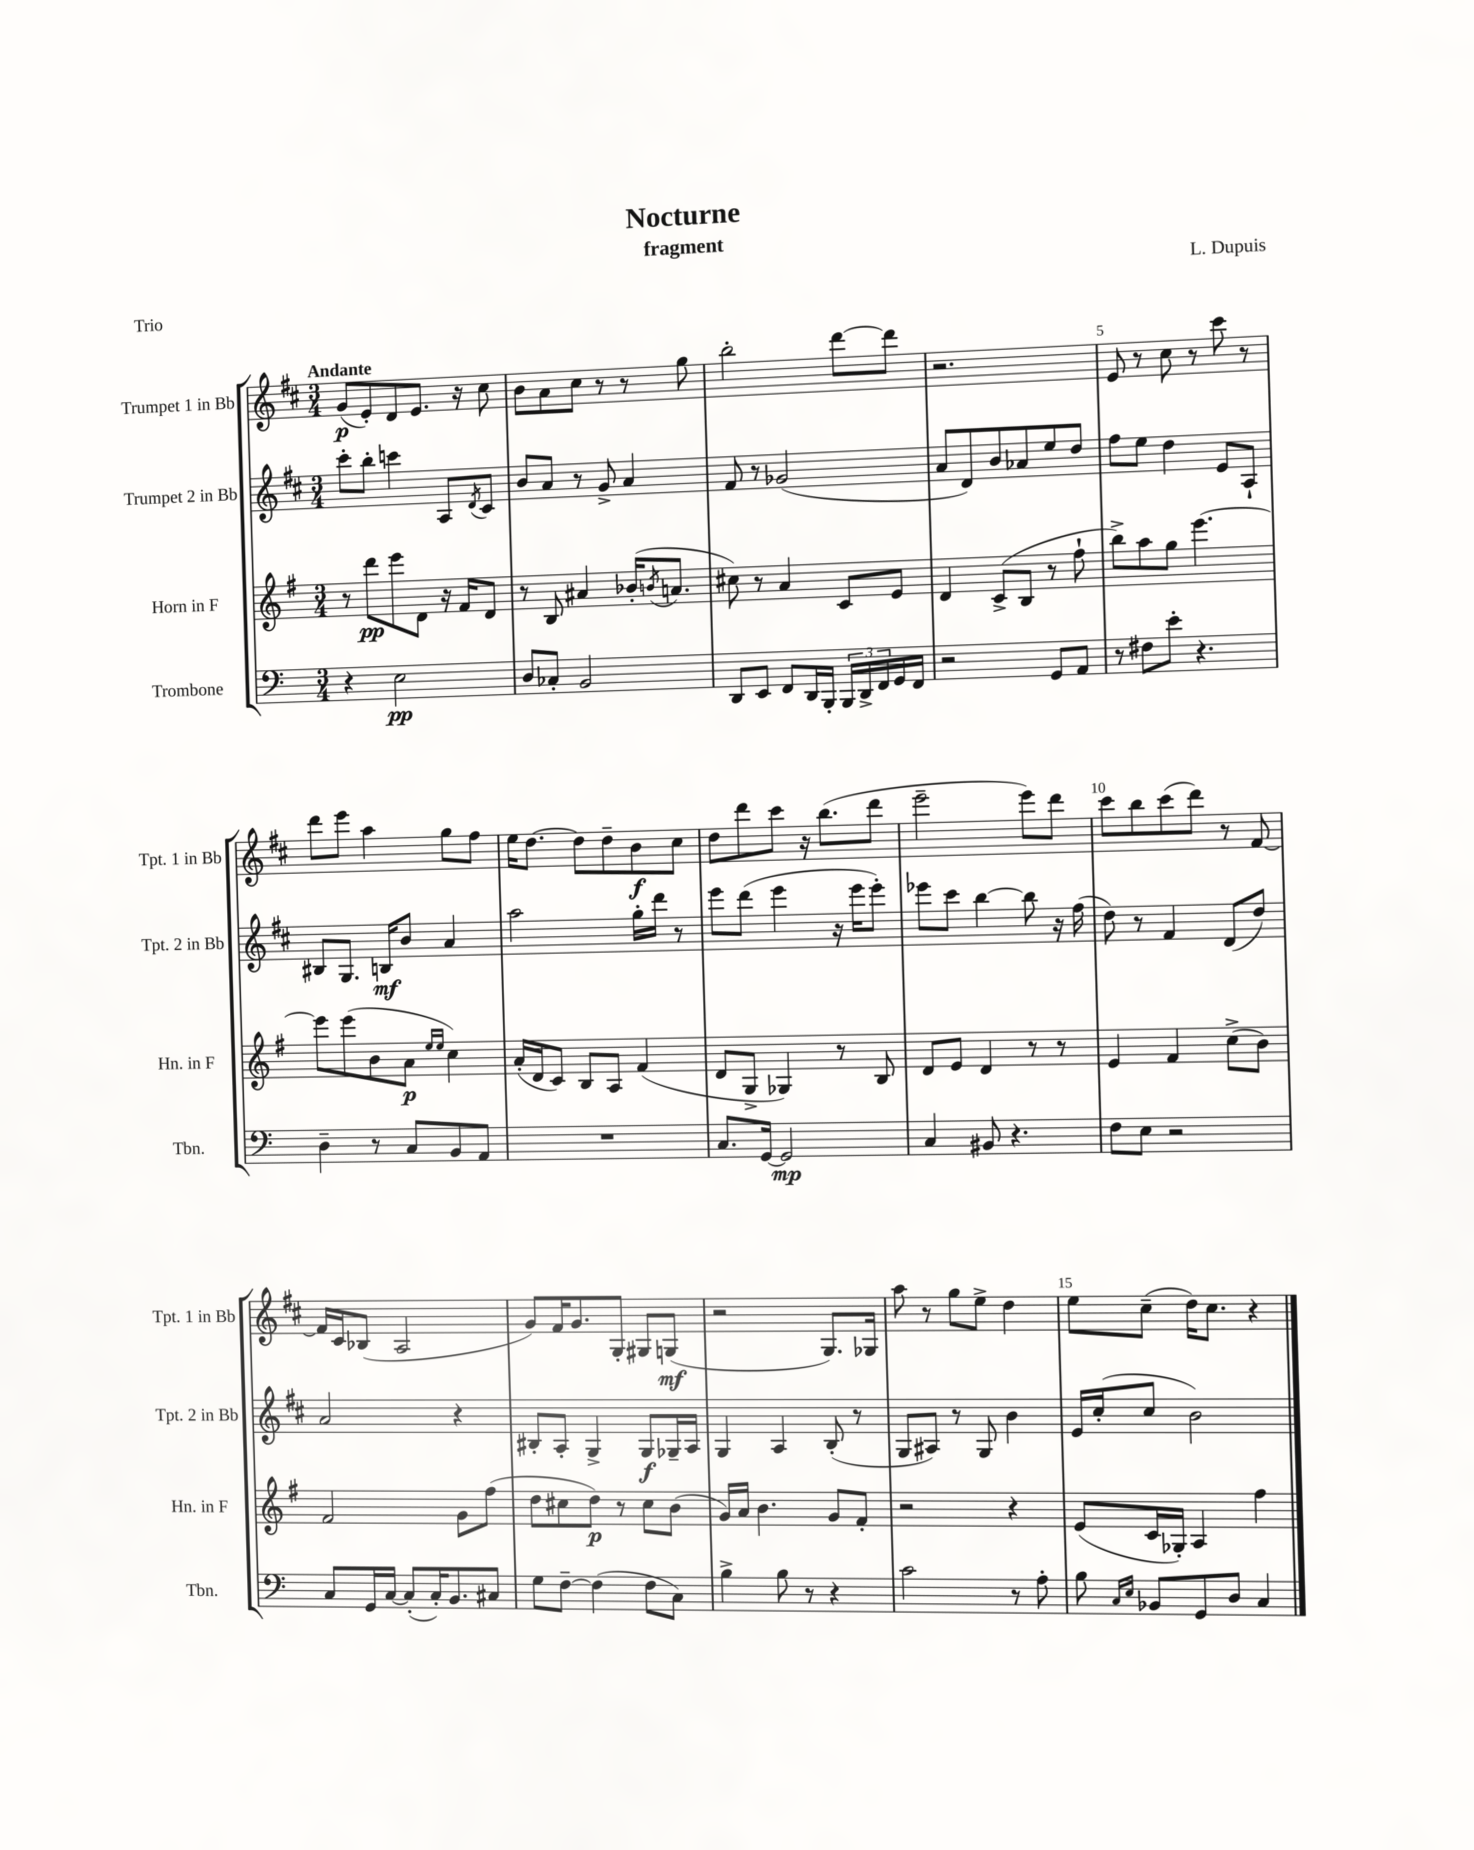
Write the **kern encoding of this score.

**kern	**dynam	**kern	**dynam	**kern	**dynam	**kern	**dynam
*part4	*part4	*part3	*part3	*part2	*part2	*part1	*part1
*staff4	*staff4	*staff3	*staff3	*staff2	*staff2	*staff1	*staff1
*I"Trombone	*	*I"Horn in F	*	*I"Trumpet 2 in Bb	*	*I"Trumpet 1 in Bb	*
*I'Tbn.	*	*I'Hn. in F	*	*I'Tpt. 2 in Bb	*	*I'Tpt. 1 in Bb	*
*clefF4	*	*clefG2	*	*clefG2	*	*clefG2	*
*k[]	*	*k[f#]	*	*k[f#c#]	*	*k[f#c#]	*
*M3/4	*	*M3/4	*	*M3/4	*	*M3/4	*
=1	=1	=1	=1	=1	=1	=1	=1
!	!	!	!	!	!	!LO:TX:a:B:t=Andante	!
4r	.	8r	.	8ccc#'\L	.	(8g/L	p
.	.	8ddd\L	pp	8bb'\J	.	8e'/)	.
2E\	pp	8eee\	.	4cccn\	.	8d/	.
.	.	8d\J	.	.	.	8.e/J	.
.	.	16r	.	8A/L	.	.	.
.	.	16f#/KL	.	.	.	16r	.
.	.	.	.	8qd/	.	.	.
.	.	8d/J	.	8c#/J	.	8cc#\	.
=2	=2	=2	=2	=2	=2	=2	=2
8D/L	.	8r	.	8b/L	.	8b\L	.
8C-X'/J	.	8B/	.	8a/J	.	8a\	.
2BB/	.	4a#X/	.	8r	.	8cc#\J	.
.	.	.	.	8g^/	.	8r	.
.	.	(16b-X'/KL	.	4a/	.	8r	.
.	.	8qbn/	.	.	.	.	.
.	.	8.an/J	.	.	.	.	.
.	.	.	.	.	.	8gg\	.
=3	=3	=3	=3	=3	=3	=3	=3
8DD/L	.	8cc#X\)	.	8f#/	.	2bb'\	.
8EE/J	.	8r	.	8r	.	.	.
8FF/L	.	4a/	.	(2g-X/	.	.	.
16DD/L	.	.	.	.	.	.	.
16BBB'/JJ	.	.	.	.	.	.	.
24BBB/LL	.	8c/L	.	.	.	[8ddd\L	.
24DD^/	.	.	.	.	.	.	.
24FF/	.	.	.	.	.	.	.
16GG/	.	8e/J	.	.	.	8ddd\J]	.
16FF/JJ	.	.	.	.	.	.	.
=4	=4	=4	=4	=4	=4	=4	=4
2r	.	4d/	.	8a/L	.	2.r	.
.	.	.	.	8d/)	.	.	.
.	.	(8c^/L	.	8b/	.	.	.
.	.	8B/J	.	8a-X/	.	.	.
8GG/L	.	8r	.	8ee/	.	.	.
8AA/J	.	8ff#`\	.	8dd/J	.	.	.
=5	=5	=5	=5	=5	=5	=5	=5
8r	.	8bb^\L)	.	8ff#\L	.	8e/	.
8F#X\L	.	8aa\	.	8ee\J	.	8r	.
8e'\J	.	8gg\J	.	4dd\	.	8cc#\	.
4.r	.	[4.eee\	.	.	.	8r	.
.	.	.	.	8e/L	.	8ccc#\	.
.	.	.	.	8A`/J	.	8r	.
!!LO:LB:g=z
=6	=6	=6	=6	=6	=6	=6	=6
4D~\	.	8eee\L]	.	8B#X/L	.	8ddd\L	.
.	.	(8eee\	.	8.G/J	.	8eee\J	.
8r	.	8b\	.	.	.	4aa\	.
.	.	.	.	16Bn/KL	mf	.	.
8C/L	.	8a\J	p	8b/J	.	.	.
.	.	16qqee/LL	.	.	.	.	.
.	.	16qqee/JJ	.	.	.	.	.
8BB/	.	4cc\)	.	4a/	.	8gg\L	.
8AA/J	.	.	.	.	.	8ff#\J	.
=7	=7	=7	=7	=7	=7	=7	=7
2.r	.	(16a'/LL	.	2aa\	.	16ee\KL	.
.	.	16d/J	.	.	.	[8.dd\J	.
.	.	8c/J)	.	.	.	.	.
.	.	8B/L	.	.	.	8dd\L]	.
.	.	8A/J	.	.	.	8dd~\	.
.	.	(4f#/	.	16gg'\LL	.	8b\	f
.	.	.	.	16ddd\JJ	.	.	.
.	.	.	.	8r	.	8cc#\J	.
=8	=8	=8	=8	=8	=8	=8	=8
8.C/L	.	8d/L	.	8eee\L	.	8dd\L	.
.	.	8G^/J	.	(8ddd\J	.	8ddd\	.
[16GG/Jk	.	.	.	.	.	.	.
2GG/]	mp	4G-X/)	.	4eee\	.	8ccc#\J	.
.	.	.	.	.	.	16r	.
.	.	.	.	.	.	(8.bb\L	.
.	.	8r	.	16r	.	.	.
.	.	.	.	16eee\KL	.	.	.
.	.	8B/	.	8eee'\J)	.	8ddd\J	.
=9	=9	=9	=9	=9	=9	=9	=9
4C/	.	8d/L	.	8eee-X\L	.	2eee~\	.
.	.	8e/J	.	8ccc#\J	.	.	.
8BB#X/	.	4d/	.	[4bb\	.	.	.
4.r	.	.	.	.	.	.	.
.	.	8r	.	8bb\]	.	8eee\L)	.
.	.	8r	.	16r	.	8ddd\J	.
.	.	.	.	(16ff#\	.	.	.
=10	=10	=10	=10	=10	=10	=10	=10
8F\L	.	4e/	.	8dd\)	.	8ccc#\L	.
8E\J	.	.	.	8r	.	8bb\	.
2r	.	4f#/	.	4f#/	.	(8ccc#\	.
.	.	.	.	.	.	8ddd\J)	.
.	.	(8cc^\L	.	(8d/L	.	8r	.
.	.	8b\J)	.	8dd/J)	.	[8f#/	.
!!LO:LB:g=z
=11	=11	=11	=11	=11	=11	=11	=11
8C/L	.	2f#/	.	2a/	.	16f#/LL]	.
.	.	.	.	.	.	16c#/J	.
16GG/L	.	.	.	.	.	(8B-X/J	.
[16C/JJ	.	.	.	.	.	.	.
(8C'/L]	.	.	.	.	.	2A/	.
16C'/K)	.	.	.	.	.	.	.
8.BB/	.	.	.	.	.	.	.
.	.	8g\L	.	4r	.	.	.
8C#X/J	.	(8ff#\J	.	.	.	.	.
=12	=12	=12	=12	=12	=12	=12	=12
8G\L	.	8dd\L	.	8B#X'/L	.	8g/L)	.
[8F~\J	.	8cc#X\	.	8A'/J	.	16f#/K	.
.	.	.	.	.	.	8.g/	.
(4F\]	.	8dd\J)	p	4G^/	.	.	.
.	.	8r	.	.	.	8G'/J	.
8F\L	.	8cc#\L	.	8G/L	f	8G#X/L	.
8C\J)	.	(8b\J	.	16G-X~/L	.	(8Gn/J	mf
.	.	.	.	16A/JJ	.	.	.
=13	=13	=13	=13	=13	=13	=13	=13
4B^\	.	16g/LL)	.	4G/	.	2r	.
.	.	16a/JJ	.	.	.	.	.
.	.	4.b\	.	.	.	.	.
8B\	.	.	.	4A/	.	.	.
8r	.	.	.	.	.	.	.
4r	.	8g/L	.	(8B'/	.	8.G/L)	.
.	.	8f#'/J	.	8r	.	.	.
.	.	.	.	.	.	16G-X/Jk	.
=14	=14	=14	=14	=14	=14	=14	=14
2c\	.	2r	.	8G/L	.	8aa\	.
.	.	.	.	8A#X/J)	.	8r	.
.	.	.	.	8r	.	8gg\L	.
.	.	.	.	8G/	.	8ee^\J	.
8r	.	4r	.	4b\	.	4dd\	.
8A'\	.	.	.	.	.	.	.
=15	=15	=15	=15	=15	=15	=15	=15
8B\	.	(8e/L	.	16e/LL	.	8ee\L	.
.	.	.	.	(16cc#'/J	.	.	.
16qqC/LL	.	.	.	.	.	.	.
16qqE/JJ	.	.	.	.	.	.	.
8BB-X/L	.	16c/L	.	8cc#/J	.	(8cc#~\J	.
.	.	16G-X'/JJ)	.	.	.	.	.
8GG/	.	4A/	.	2b\)	.	16dd\KL)	.
.	.	.	.	.	.	8.cc#\J	.
8D/J	.	.	.	.	.	.	.
4C/	.	4ff#\	.	.	.	4r	.
==	==	==	==	==	==	==	==
*-	*-	*-	*-	*-	*-	*-	*-
